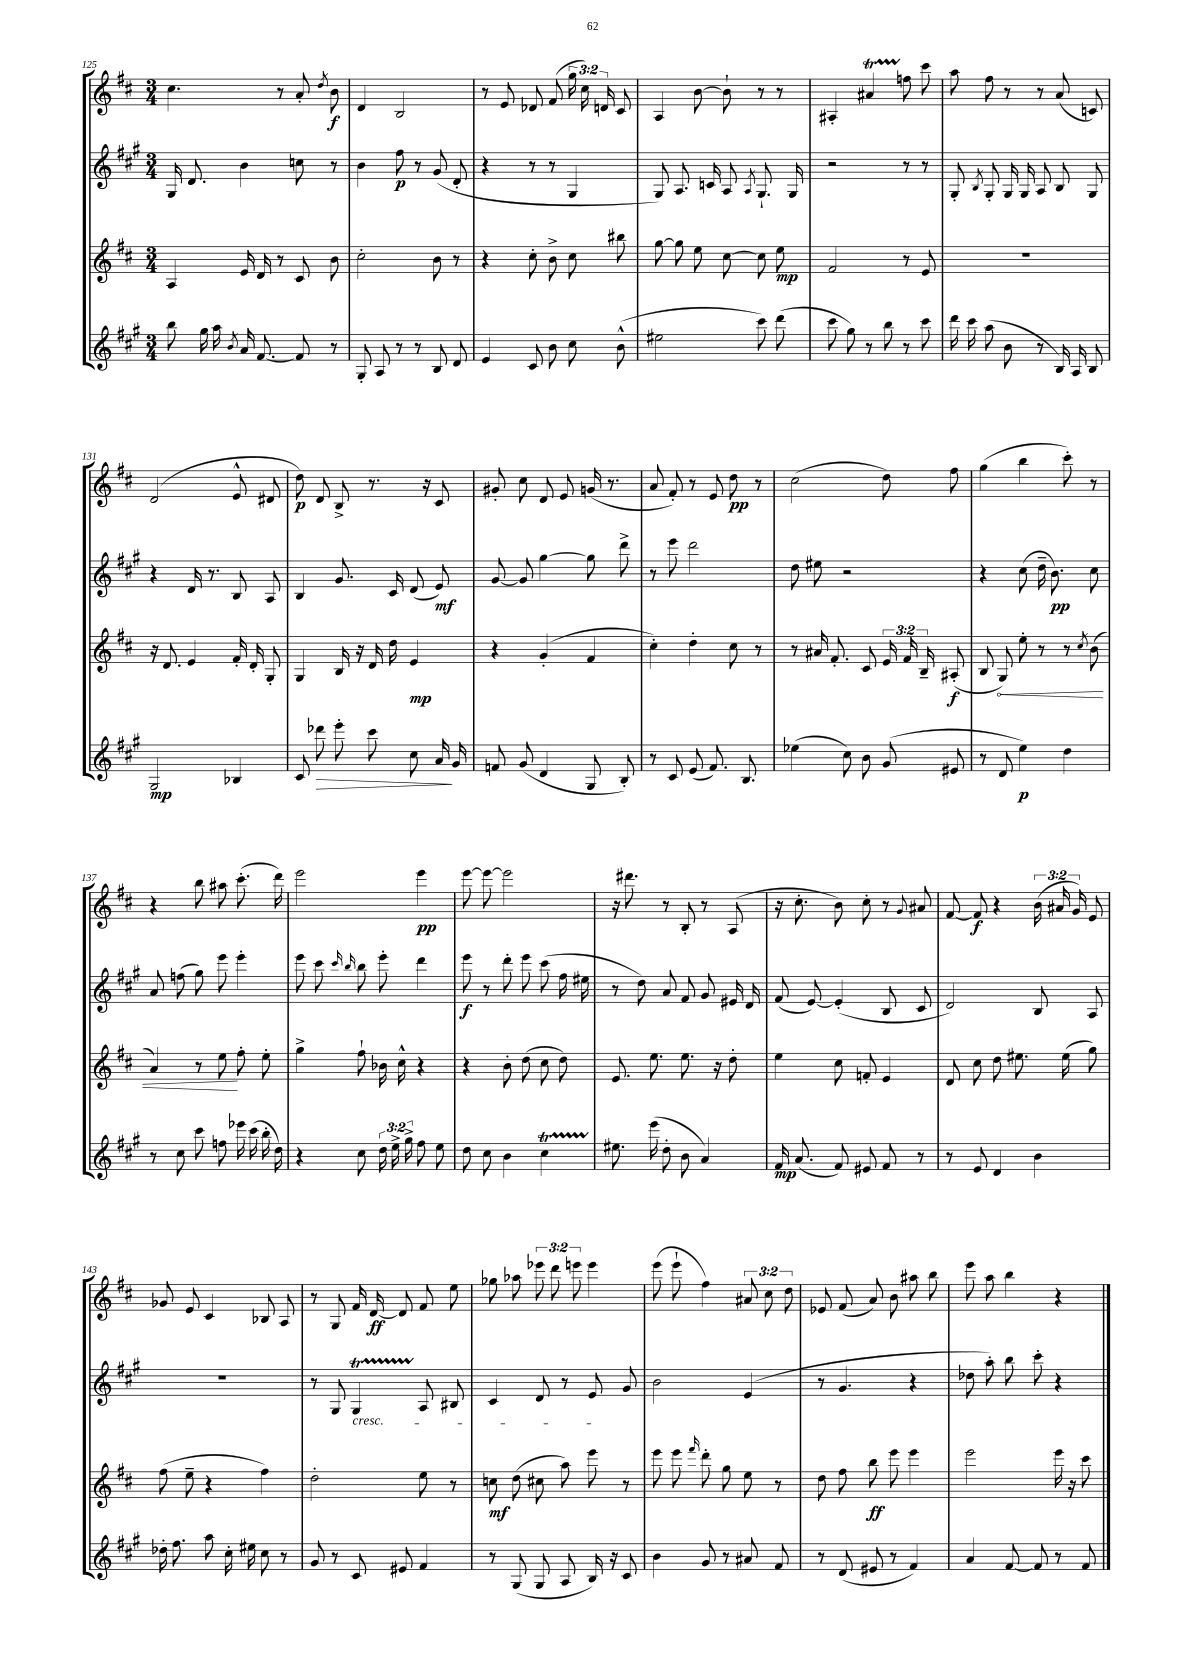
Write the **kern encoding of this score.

**kern	**dynam	**kern	**dynam	**kern	**dynam	**kern	**dynam
*part4	*part4	*part3	*part3	*part2	*part2	*part1	*part1
*staff4	*staff4	*staff3	*staff3	*staff2	*staff2	*staff1	*staff1
*clefG2	*	*clefG2	*	*clefG2	*	*clefG2	*
*k[f#c#g#]	*	*k[f#c#]	*	*k[f#c#g#]	*	*k[f#c#]	*
*M3/4	*	*M3/4	*	*M3/4	*	*M3/4	*
=125	=125	=125	=125	=125	=125	=125	=125
8bb\	.	4A/	.	16G#/	.	4.cc#\	.
.	.	.	.	8.d/	.	.	.
16gg#\	.	.	.	.	.	.	.
16aa\	.	.	.	.	.	.	.
8qb/	.	.	.	.	.	.	.
16a/	.	16e/	.	4b\	.	.	.
[8.f#/	.	16d/	.	.	.	.	.
.	.	8r	.	.	.	8r	.
8f#/]	.	8c#/	.	8ccn\	.	8a'/	.
.	.	.	.	.	.	8qdd/	.
8r	.	8b\	.	8r	.	8b\	f
=126	=126	=126	=126	=126	=126	=126	=126
8G#'/	.	2cc#'\	.	4b\	.	4d/	.
8A/	.	.	.	.	.	.	.
8r	.	.	.	8ff#\	p	2B/	.
8r	.	.	.	8r	.	.	.
8B/	.	8b\	.	(8g#/	.	.	.
8d/	.	8r	.	8d'/	.	.	.
=127	=127	=127	=127	=127	=127	=127	=127
4e/	.	4r	.	4r	.	8r	.
.	.	.	.	.	.	8e/	.
8c#/	.	8cc#'\	.	8r	.	8d-X/	.
8b\	.	8b^\	.	8r	.	(8f#/	.
8cc#\	.	8cc#\	.	4G#/	.	24gg\	.
.	.	.	.	.	.	24cc#\)	.
.	.	.	.	.	.	24dn/	.
(8b^^\	.	8bb#X\	.	.	.	8c#/	.
=128	=128	=128	=128	=128	=128	=128	=128
2ee#X\	.	[8gg\	.	8G#/)	.	4A/	.
.	.	8gg\]	.	8.A/	.	.	.
.	.	8ee\	.	.	.	[8b\	.
.	.	.	.	16cn/	.	.	.
.	.	[8cc#\	.	8A/	.	8b`\]	.
.	.	.	.	8qA/	.	.	.
8ccc#\)	.	8cc#\]	.	8.G#`/	.	8r	.
(8ddd\	.	8ee\	mp	.	.	8r	.
.	.	.	.	16G#/	.	.	.
=129	=129	=129	=129	=129	=129	=129	=129
8ccc#\	.	2f#/	.	2r	.	4A#X'/	.
8gg#\)	.	.	.	.	.	.	.
8r	.	.	.	.	.	4a#Xt/	.
8bb\	.	.	.	.	.	.	.
8r	.	8r	.	8r	.	8ffn\	.
8ccc#\	.	8e/	.	8r	.	8ccc#\	.
=130	=130	=130	=130	=130	=130	=130	=130
16ddd\	.	2.r	.	8G#'/	.	8aa\	.
16ccc#\	.	.	.	.	.	.	.
.	.	.	.	8qB/	.	.	.
(8aa\	.	.	.	8G#'/	.	8ff#\	.
8b\	.	.	.	16G#/	.	8r	.
.	.	.	.	16G#/	.	.	.
8r	.	.	.	8A/	.	8r	.
16B/)	.	.	.	8B/	.	(8a/	.
16A/	.	.	.	.	.	.	.
8B/	.	.	.	8G#/	.	8cn/)	.
!!LO:LB:g=z
=131	=131	=131	=131	=131	=131	=131	=131
2G#/	mp	16r	.	4r	.	(2d/	.
.	.	8.d/	.	.	.	.	.
.	.	4e/	.	16d/	.	.	.
.	.	.	.	8.r	.	.	.
4B-X/	.	16f#'/	.	8B/	.	8e^^/	.
.	.	16d'/	.	.	.	.	.
.	.	8G'/	.	8A/	.	8d#X/	.
=132	=132	=132	=132	=132	=132	=132	=132
8c#/	.	4G/	.	4B/	.	8dd\)	p
!	!LO:HP:b	!	!	!	!	!	!
8ddd-X\	>	.	.	.	.	8d/	.
8eee'\	.	16B/	.	8.g#/	.	8B^/	.
.	.	16r	.	.	.	.	.
8ccc#\	.	16d/	.	.	.	8.r	.
.	.	16dd\	.	16c#/	.	.	.
8cc#\	.	4e/	mp	(8d/	.	.	.
.	.	.	.	.	.	16r	.
16a/	.	.	.	8e/)	mf	8c#/	.
16g#/	]	.	.	.	.	.	.
=133	=133	=133	=133	=133	=133	=133	=133
8fn/	.	4r	.	[8g#/	.	8g#X'/	.
(8g#/	.	.	.	8g#/]	.	8cc#\	.
4d/	.	(4g'/	.	[4gg#\	.	8d/	.
.	.	.	.	.	.	8e/	.
8G#/	.	4f#/	.	8gg#\]	.	(16gn/	.
.	.	.	.	.	.	8.r	.
8B'/)	.	.	.	8ddd^\	.	.	.
=134	=134	=134	=134	=134	=134	=134	=134
8r	.	4cc#'\)	.	8r	.	8a/	.
8c#/	.	.	.	8eee\	.	8f#'/)	.
(8e/	.	4dd'\	.	2ddd\	.	8r	.
8.f#/)	.	.	.	.	.	8e/	.
.	.	8cc#\	.	.	.	8dd\	pp
8.B/	.	.	.	.	.	.	.
.	.	8r	.	.	.	8r	.
=135	=135	=135	=135	=135	=135	=135	=135
(4ee-X\	.	8r	.	8dd\	.	(2cc#\	.
.	.	16a#X/	.	8ee#X\	.	.	.
.	.	8.f#'/	.	.	.	.	.
8cc#\)	.	.	.	2r	.	.	.
8b\	.	8c#/	.	.	.	.	.
(8g#/	.	24e/	.	.	.	8dd\)	.
.	.	24f#/	.	.	.	.	.
.	.	24B~/	.	.	.	.	.
8e#X/	.	(8A#X'/	f	.	.	8ff#\	.
=136	=136	=136	=136	=136	=136	=136	=136
8r	.	8B/	.	4r	.	(4gg\	.
!	!	!	!LO:HP:b	!	!	!	!
8d/	.	8G/)	<	.	.	.	.
4ee\)	p	8ee'\	.	(8cc#\	.	4bb\	.
.	.	8r	.	16dd~\	.	.	.
.	.	.	.	8.b\)	pp	.	.
4dd\	.	8r	.	.	.	8ccc#'\)	.
.	.	8qcc#/	.	.	.	.	.
.	.	(8b\	.	8cc#\	.	8r	.
!!LO:LB:g=z
=137	=137	=137	=137	=137	=137	=137	=137
8r	.	4a/)	.	8a/	.	4r	.
8cc#\	.	.	.	(8ffn\	.	.	.
8ccc#\	.	8r	.	8gg#\)	.	8bb\	.
8ffn\	.	8ee\	.	8eee\	.	8aa#X\	.
16eee-X\	.	8ff#'\	[	4eee'\	.	(8.ccc#'\	.
(16ccc#\	.	.	.	.	.	.	.
16bb'\	.	8ee'\	.	.	.	.	.
16dd\)	.	.	.	.	.	16ddd\)	.
=138	=138	=138	=138	=138	=138	=138	=138
4r	.	4gg^\	.	8eee\	.	2eee\	.
.	.	.	.	8ccc#\	.	.	.
.	.	.	.	16qqccc#/	.	.	.
.	.	.	.	16qqbb/	.	.	.
8cc#\	.	8ff#`\	.	8bb\	.	.	.
24dd\	.	16b-X\	.	8eee'\	.	.	.
24ee^\	.	.	.	.	.	.	.
.	.	16cc#^^\	.	.	.	.	.
24gg#^\	.	.	.	.	.	.	.
8ff#\	.	4r	.	4ddd\	.	4eee\	pp
8ee\	.	.	.	.	.	.	.
=139	=139	=139	=139	=139	=139	=139	=139
8dd\	.	4r	.	8eee\	f	[8eee\	.
8cc#\	.	.	.	8r	.	8eee\_	.
4b\	.	8b'\	.	8ddd'\	.	2eee\]	.
.	.	(8dd\	.	8eee\	.	.	.
4cc#t\	.	8cc#\	.	(8ccc#\	.	.	.
.	.	8dd\)	.	16ff#\	.	.	.
.	.	.	.	16ee#X\	.	.	.
=140	=140	=140	=140	=140	=140	=140	=140
8.ee#X\	.	8.e/	.	8r	.	16r	.
.	.	.	.	.	.	8.ddd#X\	.
.	.	.	.	8dd\)	.	.	.
(16eee\	.	8.ee\	.	.	.	.	.
8dd'\	.	.	.	8a/	.	8r	.
8b\	.	8.ee\	.	8f#/	.	8B'/	.
4a/)	.	.	.	8g#/	.	8r	.
.	.	16r	.	.	.	.	.
.	.	8dd'\	.	16e#X/	.	(8A/	.
.	.	.	.	16d/	.	.	.
=141	=141	=141	=141	=141	=141	=141	=141
16f#/	mp	4ee\	.	(8f#/	.	16r	.
(8.a/	.	.	.	.	.	8.cc#'\	.
.	.	.	.	[8e/)	.	.	.
8f#/)	.	8cc#\	.	(4e'/]	.	8b\)	.
8e#X/	.	8fn'/	.	.	.	8cc#'\	.
8f#/	.	4e/	.	8B/	.	8r	.
.	.	.	.	.	.	8qqg/	.
8r	.	.	.	8c#/	.	8a#X/	.
=142	=142	=142	=142	=142	=142	=142	=142
8r	.	8d/	.	2d/)	.	[8f#/	.
8e/	.	8cc#\	.	.	.	8f#/]	f
4d/	.	8dd\	.	.	.	4r	.
.	.	8.ee#X\	.	.	.	.	.
4b\	.	.	.	8B/	.	(24b\	.
.	.	.	.	.	.	24a#X/	.
.	.	(16ee#\	.	.	.	.	.
.	.	.	.	.	.	24g/)	.
.	.	8gg\)	.	8A/	.	8e/	.
!!LO:LB:g=z
=143	=143	=143	=143	=143	=143	=143	=143
16dd-X'\	.	(8ff#\	.	2.r	.	8g-X/	.
8.ff#\	.	.	.	.	.	.	.
.	.	8ee~\	.	.	.	8e/	.
8aa\	.	4r	.	.	.	4c#/	.
16cc#'\	.	.	.	.	.	.	.
16ee#X\	.	.	.	.	.	.	.
8cc#\	.	4ff#\)	.	.	.	8B-X/	.
8r	.	.	.	.	.	8A/	.
=144	=144	=144	=144	=144	=144	=144	=144
8g#/	.	2dd'\	.	8r	.	8r	.
8r	.	.	.	8G#/	.	8G/	.
!	!	!	!	!LO:TX:b:i:t=cresc.	!	!	!
8c#/	.	.	.	4G#t/	.	16f#/	.
.	.	.	.	.	.	[16d/	ff
8e#X/	.	.	.	.	.	8d/]	.
4f#/	.	8ee\	.	8A/	.	8f#/	.
.	.	8r	.	8B#X/	.	8ee\	.
=145	=145	=145	=145	=145	=145	=145	=145
8r	.	8ccn\	mf	4c#/	.	8gg-X\	.
(8G#/	.	(8dd\	.	.	.	8aa-X\	.
8G#/	.	8cc#X\	.	8d/	.	12eee-X\	.
.	.	.	.	.	.	12ddd\	.
8A/	.	8aa\)	.	8r	.	.	.
.	.	.	.	.	.	12eeen\	.
16B/)	.	8eee\	.	8e/	.	4eee\	.
16r	.	.	.	.	.	.	.
8c#/	.	8r	.	8g#/	.	.	.
=146	=146	=146	=146	=146	=146	=146	=146
4b\	.	8eee\	.	2b\	.	(8eee\	.
.	.	8eee\	.	.	.	8eee`\	.
.	.	16qqfff#/	.	.	.	.	.
8g#/	.	8ddd'\	.	.	.	4ff#\)	.
8r	.	8gg\	.	.	.	.	.
8a#X/	.	8ee\	.	(4e/	.	12a#X/	.
.	.	.	.	.	.	12cc#\	.
8f#/	.	8r	.	.	.	.	.
.	.	.	.	.	.	12dd\	.
=147	=147	=147	=147	=147	=147	=147	=147
8r	.	8dd\	.	8r	.	8e-X/	.
(8d/	.	8ff#\	.	4.g#/	.	(8f#/	.
8e#X/	.	8bb\	ff	.	.	8a/)	.
8r	.	8eee\	.	.	.	8b\	.
4f#/)	.	4eee\	.	4r	.	8aa#X\	.
.	.	.	.	.	.	8bb\	.
=148	=148	=148	=148	=148	=148	=148	=148
4a/	.	2eee\	.	8dd-X\	.	8eee\	.
.	.	.	.	8aa'\)	.	8aa\	.
[8f#/	.	.	.	8bb\	.	4bb\	.
8f#/]	.	.	.	8ccc#'\	.	.	.
8r	.	16eee\	.	4r	.	4r	.
.	.	16r	.	.	.	.	.
8f#/	.	8ccc#\	.	.	.	.	.
==	==	==	==	==	==	==	==
*-	*-	*-	*-	*-	*-	*-	*-
